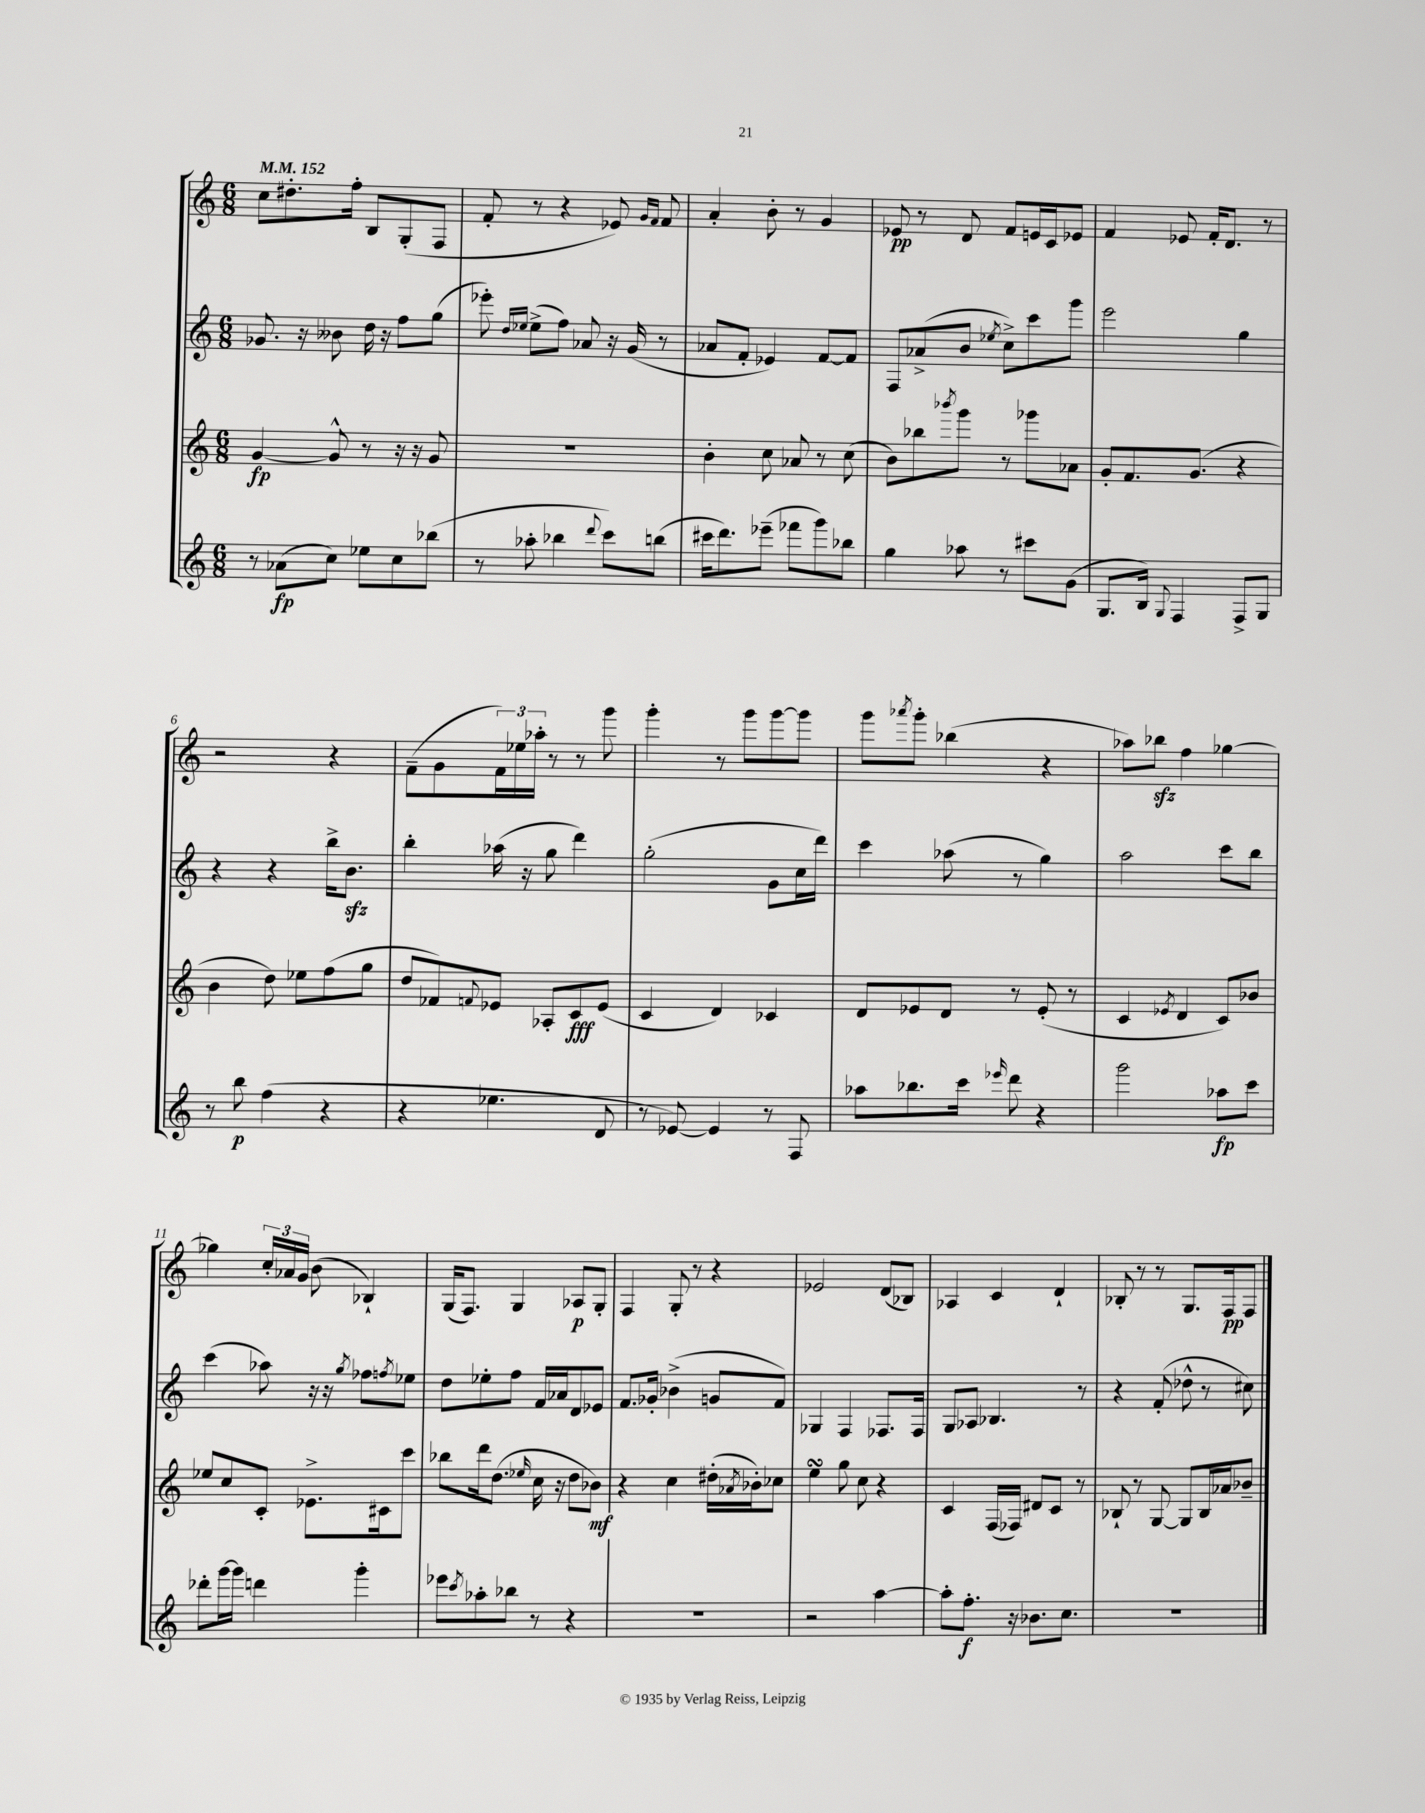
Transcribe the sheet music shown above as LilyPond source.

<<
\new StaffGroup <<
\new Staff = "s0" {
    \clef treble \key c \major \numericTimeSignature \time 6/8 \tempo 4 = 152
    c''8 dis''8.-. f''16-. b8 g8-.( f8 |
    f'8-. r8 r4 ees'8) \grace { g'16 f'16 } f'8 |
    a'4-. b'8-. r8 g'4 |
    ees'8\pp r8 d'8 f'8 e'16 c'16 ees'8 |
    f'4 ees'8 f'16-. d'8. r8 |
    r2 r4 |
    f'8--( g'8 \tuplet 3/2 { f'16) ees''16 aes''16-. } r8 r8 g'''8 |
    g'''4-. r8 g'''8 g'''8~ g'''8 |
    g'''8 \acciaccatura { aes'''8 } g'''8-. bes''4( r4 |
    aes''8) bes''8\sfz f''4 ges''4~ |
    ges''4 \tuplet 3/2 { c''16-. aes'16 g'16 } b'8( bes4-!) |
    g16( f8.) g4 aes8\p g8-. |
    f4 g8-. r8 r4 |
    ees'2 d'8( bes8) |
    aes4 c'4 d'4-! |
    bes8-. r8 r8 g8. f16\pp f8 \bar "|." |
}
\new Staff = "s1" {
    \clef treble \key c \major \numericTimeSignature \time 6/8
    ges'8. r16 beses'8 d''16 r16 f''8 g''8( |
    ees'''8-.) \grace { d''16 ees''16 } ees''8->( f''8) aes'8 r16 g'16( r8 |
    aes'8 f'8-. ees'4) f'8~ f'8 |
    f8 aes'8->( b'8 \acciaccatura { ees''8 } c''8->) c'''8 g'''8 |
    e'''2 g''4 |
    r4 r4 b''16-> b'8.\sfz |
    b''4-. aes''16( r16 g''8 d'''4) |
    g''2-.( g'8 c''16 d'''16) |
    c'''4 aes''8( r8 g''4) |
    a''2 c'''8 b''8 |
    c'''4( aes''8) r16 r16 \acciaccatura { g''8 } fes''8 \acciaccatura { f''8 } ees''8 |
    d''8 ees''8-. f''8 f'16 aes'16 d'8 ees'8 |
    f'8. ges'16-. bes'4->( g'8 f'8) |
    ges4 f4 fes8. fes16 |
    g8 aes8 bes4. r8 |
    r4 f'8-.( des''8-^ r8 cis''8) \bar "|." |
}
\new Staff = "s2" {
    \clef treble \key c \major \numericTimeSignature \time 6/8
    g'4~\fp g'8-^ r8 r16 r16 g'8 |
    R2. |
    b'4-. c''8 aes'8 r8 c''8( |
    b'8) bes''8 \acciaccatura { bes'''8 } g'''8 r8 ges'''8 aes'8 |
    g'8-. f'8. g'8.( r4 |
    b'4 d''8) ees''8 f''8( g''8 |
    d''8 fes'8) \appoggiatura { f'8 } ees'8 aes8-. c'8\fff ees'8( |
    c'4 d'4) ces'4 |
    d'8 ees'8 d'8 r8 ees'8-.( r8 |
    c'4 \acciaccatura { ees'8 } d'4 c'8) bes'8 |
    ees''8 c''8 c'8-. ees'8.-> cis'16 c'''8 |
    bes''8 d'''16 d''8.( \grace { ees''16 } c''16 r16 d''8 bes'8\mf) |
    r4 c''4 dis''16-.( \acciaccatura { aes'8 } bes'16-.) ces''8 |
    e''4\turn g''8 c''8 r4 |
    c'4 f16( fes16) dis'8 c'8 r8 |
    bes8-! r8 g8~ g8 bes16 aes'16 bes'8-- \bar "|." |
}
\new Staff = "s3" {
    \clef treble \key c \major \numericTimeSignature \time 6/8
    r8 aes'8\fp( c''8) ees''8 c''8 bes''8( |
    r8 aes''8-. bes''4 \appoggiatura { d'''8 } c'''8) b''8( |
    cis'''16 d'''8.) ees'''8--( fes'''8 g'''8) bes''8 |
    g''4 aes''8 r8 cis'''8 g'8( |
    g8. b16) \appoggiatura { g8 } f4 f8-> g8 |
    r8 b''8\p f''4( r4 |
    r4 ees''4. d'8 |
    r8 ees'8~) ees'4 r8 f8 |
    aes''8 bes''8. c'''16 \grace { ees'''16 } d'''8 r4 |
    g'''2 aes''8\fp c'''8 |
    des'''8-. g'''16~ g'''16 d'''4 g'''4-. |
    ees'''8 \acciaccatura { c'''8 } aes''8-. bes''8 r8 r4 |
    R2. |
    r2 a''4~ |
    a''8-. f''8.-.\f r16 bes'8. c''8. |
    R2. \bar "|." |
}
>>
>>
